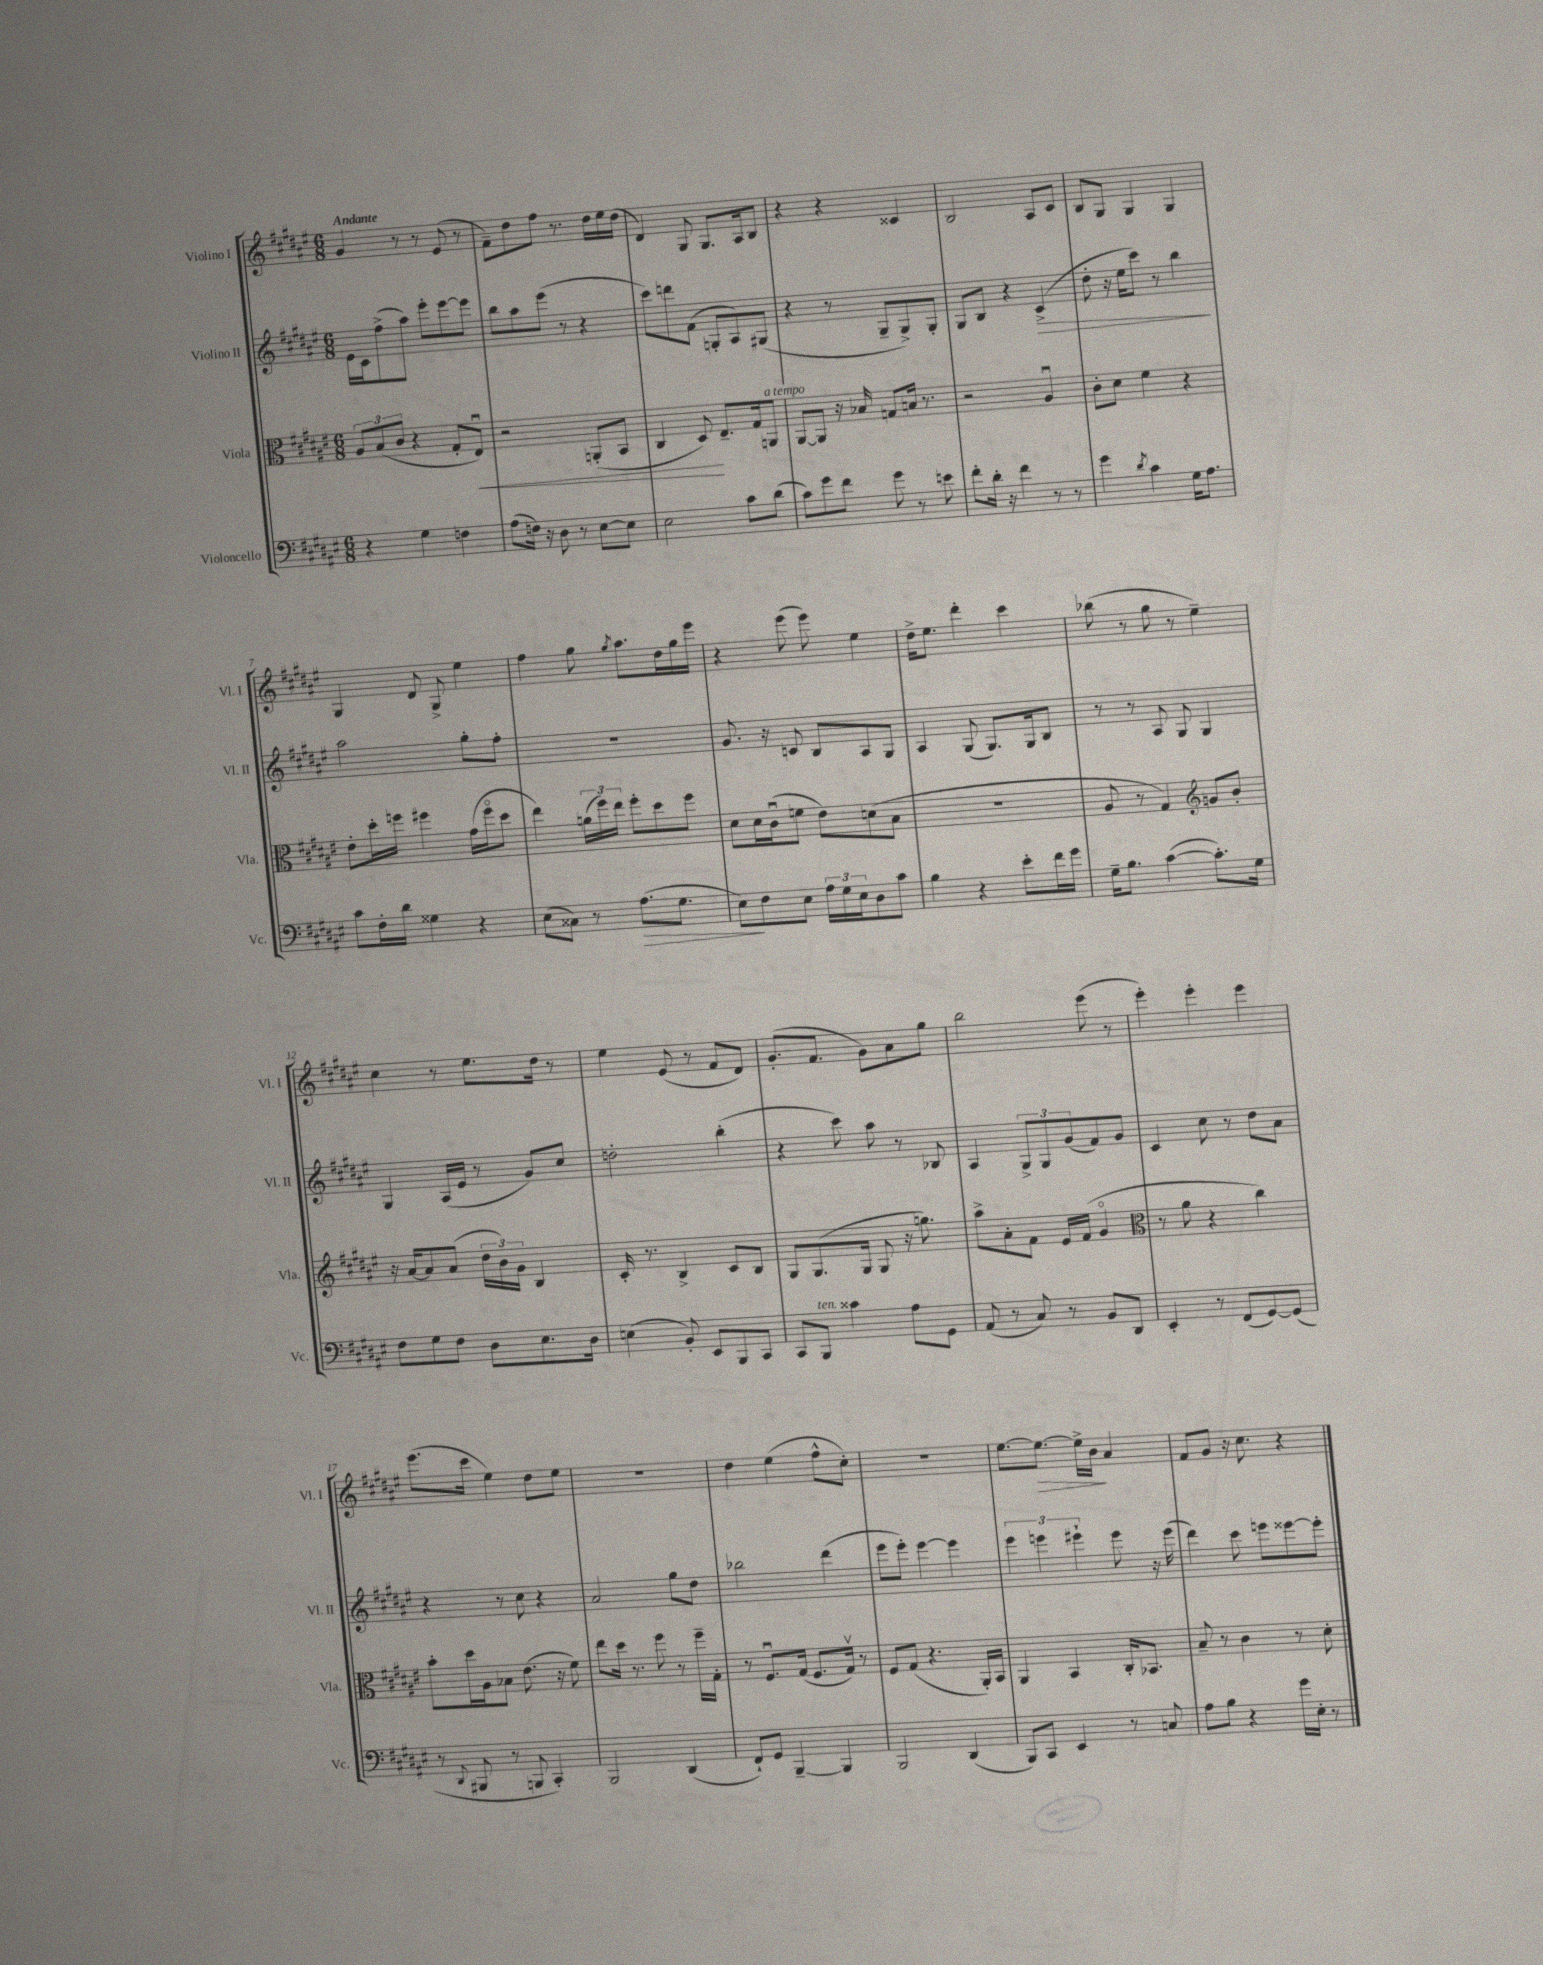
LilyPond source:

<<
\new StaffGroup <<
\new Staff = "s0" \with { instrumentName = "Violino I" shortInstrumentName = "Vl. I" } {
    \clef treble \key fis \major \numericTimeSignature \time 6/8 \tempo "Andante"
    gis'4 r8 r8 eis'8( r8 |
    fis'8--) dis''8 fis''8 r8. dis''16 eis''16 dis''16( |
    dis'4) gis8 gis8. ais16 b8 |
    r4 r4 cisis'4 |
    b2 ais8 cis'8 |
    b8 gis8 gis4 gis4 |
    gis4 dis'8 gis8-> eis''4 |
    fis''4 gis''8 \acciaccatura { gis''8 } ais''8. dis''16 gis''16 eis'''16 |
    r4 eis'''8( eis'''8) eis''4 |
    dis''16-> eis''8. dis'''4-. cis'''4 |
    bes''8( r8 gis''8 r8 eis''4--) |
    cis''4 r8 eis''8. dis''16 r8 |
    eis''4 eis'8( r8 fis'8 dis'8) |
    gis'8.-.( fis'8. gis'8) ais'8 gis''8 |
    b''2 eis'''8( r8 |
    eis'''4-.) eis'''4-. eis'''4 |
    eis'''8.( cis'''16 eis''4) dis''8 eis''8 |
    R2. |
    dis''4 eis''4( fis''8-^ cis''8-.) |
    R2. |
    eis''8.~ eis''8.~\> eis''16-> b'16\! ais'4 |
    fis'8 gis'8 r16 cis''8. r4 \bar "|." |
}
\new Staff = "s1" \with { instrumentName = "Violino II" shortInstrumentName = "Vl. II" } {
    \clef treble \key fis \major \numericTimeSignature \time 6/8
    eis'16 cis'16 fis''8->( ais''8) eis'''8-. eis'''8~ eis'''8 |
    b''8 ais''8 eis'''8( r8 r4 |
    cis'''8) d'''8 fis'8( g8-. ais8) gis8( |
    r4 r8 gis8-- gis8->) gis8-. |
    gis8 b8 r4 cis'4->\>( |
    dis''8-. r16 eis''16 cis'''8) r8 b''4\! |
    ais''2 gis''8-. fis''8-. |
    R2. |
    gis'8. r16 c'8 b8 ais8 gis8 |
    ais4 gis8( gis8.) gis16 b8 |
    r8 r8 ais8 gis8 gis4 |
    gis4 ais16( eis'16 r8 gis'8) cis''8 |
    d''2-. b''4-.( |
    r4 cis'''8) ais''8 r8 bes8 |
    ais4 \tuplet 3/2 { gis8-> gis8 gis'8( } fis'8) gis'8 |
    cis'4 cis''8 r8 dis''8 ais'8 |
    r4 r8 cis''8 r4 |
    ais'2 gis''8 dis''8 |
    bes''2 dis'''4( |
    eis'''8 eis'''8-.) eis'''4~ eis'''4 |
    \tuplet 3/2 { eis'''4 e'''4 eis'''4-! } eis'''8 r16 eis'''16( |
    dis'''4) cis'''8 e'''8 eisis'''8~ eisis'''8-. \bar "|." |
}
\new Staff = "s2" \with { instrumentName = "Viola" shortInstrumentName = "Vla." } {
    \clef alto \key fis \major \numericTimeSignature \time 6/8
    \tuplet 3/2 { ais8 b8( cis'8 } r4 gis8-. eis8\downbow\<) |
    r2 a,8-.( b,8 |
    cis4 dis8\!) eis8.-- gis16 a,8^\markup { \italic "a tempo" } |
    ais,8~ ais,8 r16 bes16 g8 b16 r8. |
    r2 ais4\downbow |
    cis'8-. dis'8 fis'4 r4 |
    eis'8-. dis''16-. f''16 fis''4 gis'16( fis''16\flageolet dis''8 |
    eis''4) \tuplet 3/2 { a'16( fis''16) eis''16 } fis''8-. dis''8 fis''8 |
    dis'8 dis'16 cis'16\downbow( f'8 eis'8) d'8( b8 |
    R2. |
    ais8 r8 gis4) \clef treble g'8 b'8-. |
    r16 ais'16~ ais'8 ais'8( \tuplet 3/2 { dis''16 b'16) gis'16 } b4 |
    cis'16-. r8. b4-> cis'8 b8 |
    gis8 gis8.( gis16 gis8 r16 g''8.) |
    ais''8-> ais'8-. fis'8 eis'16 fis'16( gis'4\flageolet |
    \clef alto r8 ais'8 r4 cis''4) |
    b'8-. dis''16 ais16 bes8 eis'8.( r16 fis'8) |
    eis''8 dis''16 r8. fis''8 r8 fis''16-- gis16-. |
    r8 fis8.\downbow gis16( fis8. gis16\upbow) r8 |
    fis8 gis8( r4. ais,16-.) b,16 |
    ais,4 b,4 cis16-. bes,8. |
    b8-- r8 cis'4 r8 dis'8-. \bar "|." |
}
\new Staff = "s3" \with { instrumentName = "Violoncello" shortInstrumentName = "Vc." } {
    \clef bass \key fis \major \numericTimeSignature \time 6/8
    r4 gis4 f4 |
    ais8( f16) r16 dis8 r8 eis8~ eis8 |
    eis2 cis'8 dis'8( |
    cis'8) gis'8 fis'8 gis'8 r8 e'8 |
    fis'8-. dis'16-. r16 fis'4 r8 r8 |
    gis'4 \acciaccatura { dis'8 } cis'4 gis16 ais8. |
    cis'8 fis16-. dis'16 gisis4 r4 |
    eis8( cisis8) r8 ais8.\>( gis8. |
    eis8\!) fis8 eis8 \tuplet 3/2 { ais16 gis16 eis16 } dis8 cis'8 |
    b4 r4 eis'8-. fis'16 gis'16 |
    gis16-- b8. cis'4~( cis'8.-.) gis16 |
    fis8 gis8 fis8 dis8 eis8. dis16 |
    e4( b,8-.) eis,8 b,,8 cis,8 |
    cis,8 b,,8^\markup { \italic "ten." } cisis'4 ais8 gis,8 |
    ais,8( r8 cis8) r8 b,8 dis,8 |
    eis,4-. r8 fis,8( gis,8~) gis,8( |
    r8 \appoggiatura { dis,8 } bis,,8 r8 b,,8 cis,4-.) |
    b,,2 dis,4( |
    fis,8-!) gis,8 b,,4~-- b,,4 |
    b,,2 dis,4( |
    b,,8) cis,8 eis,4 r8 c8 |
    ais8 b8 r4 gis'16 eis16-. r8 \bar "|." |
}
>>
>>
